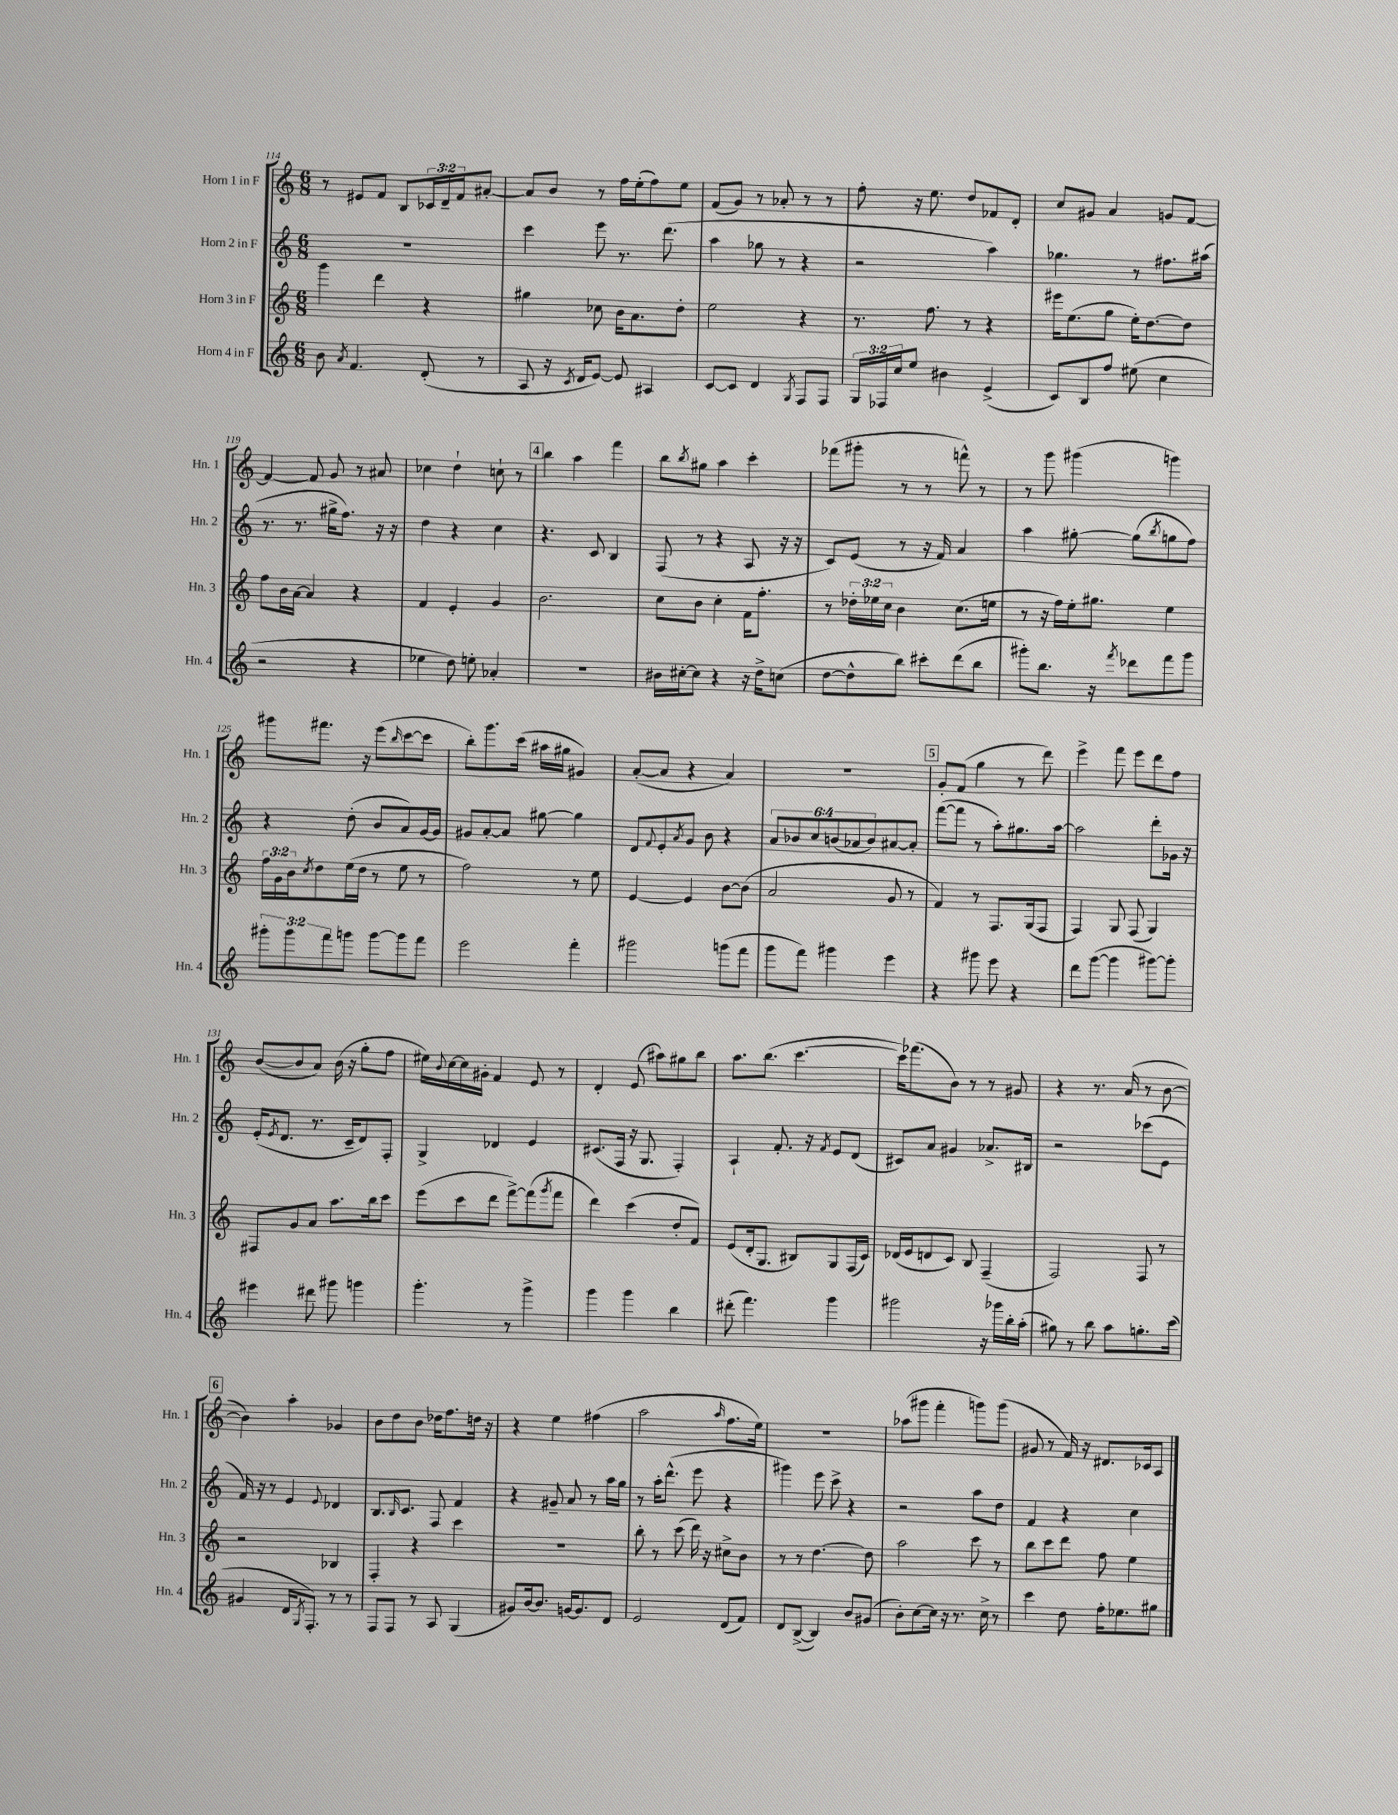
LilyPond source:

<<
\new StaffGroup <<
\new Staff = "s0" \with { instrumentName = "Horn 1 in F" shortInstrumentName = "Hn. 1" } {
    \clef treble \key c \major \numericTimeSignature \time 6/8 \override Staff.TupletNumber.text = #tuplet-number::calc-fraction-text
    r8 eis'8 f'8 b8 \tuplet 3/2 { ces'16 d'16-- f'16 } ais'8~-. |
    ais'8 b'8 r8 f''16 e''16-.( f''8) e''8 |
    f'8( g'8) r8 aes'8-. r8 r8 |
    f''8-. r16 e''8. d''8 fes'8 d'8-. |
    c''8 gis'8 a'4 g'8 f'8~ |
    f'4~ f'8 g'8 r8 ais'8 |
    ces''4 d''4-! c''8-! r8 |
    \mark \markup { \box "4" } b''4 a''4 f'''4 |
    b''8 \acciaccatura { b''8 } gis''8 a''4 c'''4-. |
    fes'''8( gis'''8-. r8 r8 f'''8-^) r8 |
    r8 g'''8 gis'''4( g'''4) |
    gis'''8 fis'''8. r16 e'''8( \grace { b''16 } c'''8~ c'''8 |
    b''8-.) g'''8. c'''16( ais''16 gis''16 gis'4) |
    a'8~-.( a'8 r4 a'4) |
    R2. |
    \mark \markup { \box "5" } g'8-. f'8( g''4 r8 d'''8) |
    e'''4-> f'''8 e'''8 d'''8 f''8 |
    b'8~( b'8 a'8) b'16( r16 g''8-. f''8 |
    eis''16) \appoggiatura { b'8 } c''16~ c''16 gis'16-. f'4 e'8 r8 |
    d'4-. e'8( ais''8) gis''8 b''8 |
    a''8. b''8.( c'''4.~ |
    c'''16) fes'''8.( b'8) r8 r8 gis'8 |
    r4 r8. a'16( r8 b'8~ |
    \mark \markup { \box "6" } b'4) a''4-. ges'4 |
    b'8 d''8 b'8 des''16 f''8. d''16 r16 |
    r4 e''4 fis''4( |
    a''2 \grace { a''16 } f''8. e''16) |
    R2. |
    aes''8( gis'''8 f'''4-. g'''8) g'''8( |
    gis'8 r8 f'16) r16 dis'8. ces'16 a8 \bar "|." |
}
\new Staff = "s1" \with { instrumentName = "Horn 2 in F" shortInstrumentName = "Hn. 2" } {
    \clef treble \key c \major \numericTimeSignature \time 6/8 \override Staff.TupletNumber.text = #tuplet-number::calc-fraction-text
    R2. |
    c'''4 e'''8 r8. d'''8.( |
    a''4 ges''8 r8 r4 |
    r2 a''4) |
    ges''4. r8 fis''8. ais''16( |
    r8. r8. gis''16-> f''8.) r16 r16 |
    d''4 r4 c''4 |
    \mark \markup { \box "4" } r4. c'8 b4 |
    f8( r8 r4 a8 r16 r16 |
    c'8) e'8( r8 r16 f'16) a'4 |
    a''4 gis''8~-. gis''8( \acciaccatura { b''8 } g''8 f''8) |
    r4 d''8-.( b'8 a'8) g'16~ g'16 |
    gis'8 a'8~-. a'8 gis''8~ gis''4 |
    d'8 \appoggiatura { f'8 } e'8-. \acciaccatura { a'8 } g'8 b'8 r4 |
    \tuplet 6/4 { a'8 bes'8 c''8 b'8( aes'8 b'8) } ais'8~ ais'8-. |
    \mark \markup { \box "5" } f'''8~( f'''8 r8 a''8-.) gis''8. a''16~ |
    a''2 d'''8-. ges'16 r16 |
    e'16-.( \acciaccatura { e'8 } d'8. r8. c'16-- d'8) f8-. |
    g4-> des'4 e'4 |
    cis'8.( f16 r16 g8. f4-.) |
    a4-! f'8.-. r16 \acciaccatura { f'8 } e'8 d'8( |
    cis'8) a'8 gis'4 aes'8.-> bis16 |
    r2 ces'''8( e'8 |
    \mark \markup { \box "6" } f'16) r16 r8 e'4 \appoggiatura { e'8 } des'4 |
    b8. \grace { b16 } c'8. f8 f'4 |
    r4 gis'8-- a'8 r8 a''16 g''16 |
    r8 a''16-. d'''8.-^( e'''8 r4 |
    gis'''4) e'''8 c'''8-> r4 |
    r2 a''8 d''8 |
    f'4 r4 c''4 \bar "|." |
}
\new Staff = "s2" \with { instrumentName = "Horn 3 in F" shortInstrumentName = "Hn. 3" } {
    \clef treble \key c \major \numericTimeSignature \time 6/8 \override Staff.TupletNumber.text = #tuplet-number::calc-fraction-text
    g'''4 d'''4 r4 |
    gis''4 ces''8 b'16 a'8. d''8-. |
    e''2 r4 |
    r8. f''8. r8 r4 |
    eis'''16 e''8.( g''8 e''16-.) d''8.~ d''8 |
    f''8 b'16 a'16~ a'4 r4 |
    f'4 e'4-. g'4 |
    \mark \markup { \box "4" } b'2. |
    c''8 b'8 c''4-. f'16 f''8.-. |
    r8 \tuplet 3/2 { des''16-. ees''16 c''16 } b'4 c''8.( e''16 |
    r8 r16 f''16) e''16-. gis''8. e''4 |
    \tuplet 3/2 { f''16 g'16 b'16 } \acciaccatura { c''8 } d''8 e''16( d''16 r8 e''8 r8 |
    f''2) r8 e''8 |
    e'4~ e'4 b'8~ b'8( |
    a'2 g'8 r8 |
    \mark \markup { \box "5" } f'4) r8 f8. g16( f8 |
    f4) g8 f8( g4) |
    fis8 g'8 a'8 a''8. b''16 c'''8 |
    e'''8( c'''8 d'''8 f'''8~->) f'''8( \acciaccatura { g'''8 } f'''8 |
    d'''4) c'''4( d''8-. f'8) |
    e'8( d'16-. g8. bis8) g8 f16( c'16) |
    des'16( e'16 d'8 c'8) b8 f4--( |
    f2) f8 r8 |
    \mark \markup { \box "6" } r2 bes4 |
    f4-. r4 c'''4 |
    R2. |
    b''8-. r8 c'''8( d'''16) r16 cis''8-> b'8 |
    r8 r8 d''4.~ d''8 |
    a''2 c'''8 r8 |
    b''8 c'''8 d'''8 f''8 e''4 \bar "|." |
}
\new Staff = "s3" \with { instrumentName = "Horn 4 in F" shortInstrumentName = "Hn. 4" } {
    \clef treble \key c \major \numericTimeSignature \time 6/8 \override Staff.TupletNumber.text = #tuplet-number::calc-fraction-text
    b'8 \acciaccatura { a'8 } f'4. d'8-.( r8 |
    a8 r16 \acciaccatura { c'8 } d'16 e'8~) e'8 ais4 |
    c'8~ c'8 d'4 \acciaccatura { g8 } f8 f8 |
    \tuplet 3/2 { g16 fes16 c''16 } e''8 bis'4 e'4->( |
    c'8) b8 f''8 eis''8( c''4 |
    r2 r4 |
    ees''4 d''8) e''8-. aes'4-. |
    \mark \markup { \box "4" } R2. |
    bis'16 cis''16~-. cis''8 r4 r16 d''16-> c''8( |
    d''8~ d''8-^ b''8) cis'''8-. d'''8( b''8 |
    gis'''8-.) b''8. r16 \acciaccatura { f'''8 } des'''8 f'''8 gis'''8 |
    \tuplet 3/2 { gis'''8-. gis'''8 f'''8 } g'''8 g'''8~ g'''8 f'''8 |
    e'''2 f'''4-. |
    gis'''2 g'''8( f'''8 |
    g'''8 f'''8) gis'''4 e'''4 |
    \mark \markup { \box "5" } r4 gis'''8 e'''8 r4 |
    d'''8 g'''8~( g'''4 gis'''8~) gis'''8-. |
    eis'''4 dis'''8 gis'''8 g'''4 |
    g'''4.-. r8 g'''4-> |
    g'''4 g'''4 b''4 |
    dis'''8-.( f'''4.) g'''4 |
    gis'''2 r16 ges'''16 b''16-. a''16-.( |
    gis''8) r8 b''8 a''8 g''8.-. c'''16( |
    \mark \markup { \box "6" } gis'4 d'16 \acciaccatura { g8 } f8.-.) r8 r8 |
    f8 f8 r8 a8 g4( |
    gis'8) b'16~ b'8. g'16~ g'8. d'8 |
    e'2 d'8( f'8) |
    d'8 b8~->( b4) b'8 gis'8( |
    b'8-.) c''8~ c''16 r16 r8. c''16-> r8 |
    c'''4 d''8 f''16-. ees''8. gis''8 \bar "|." |
}
>>
>>
\layout { \context { \Score currentBarNumber = #114 } }
